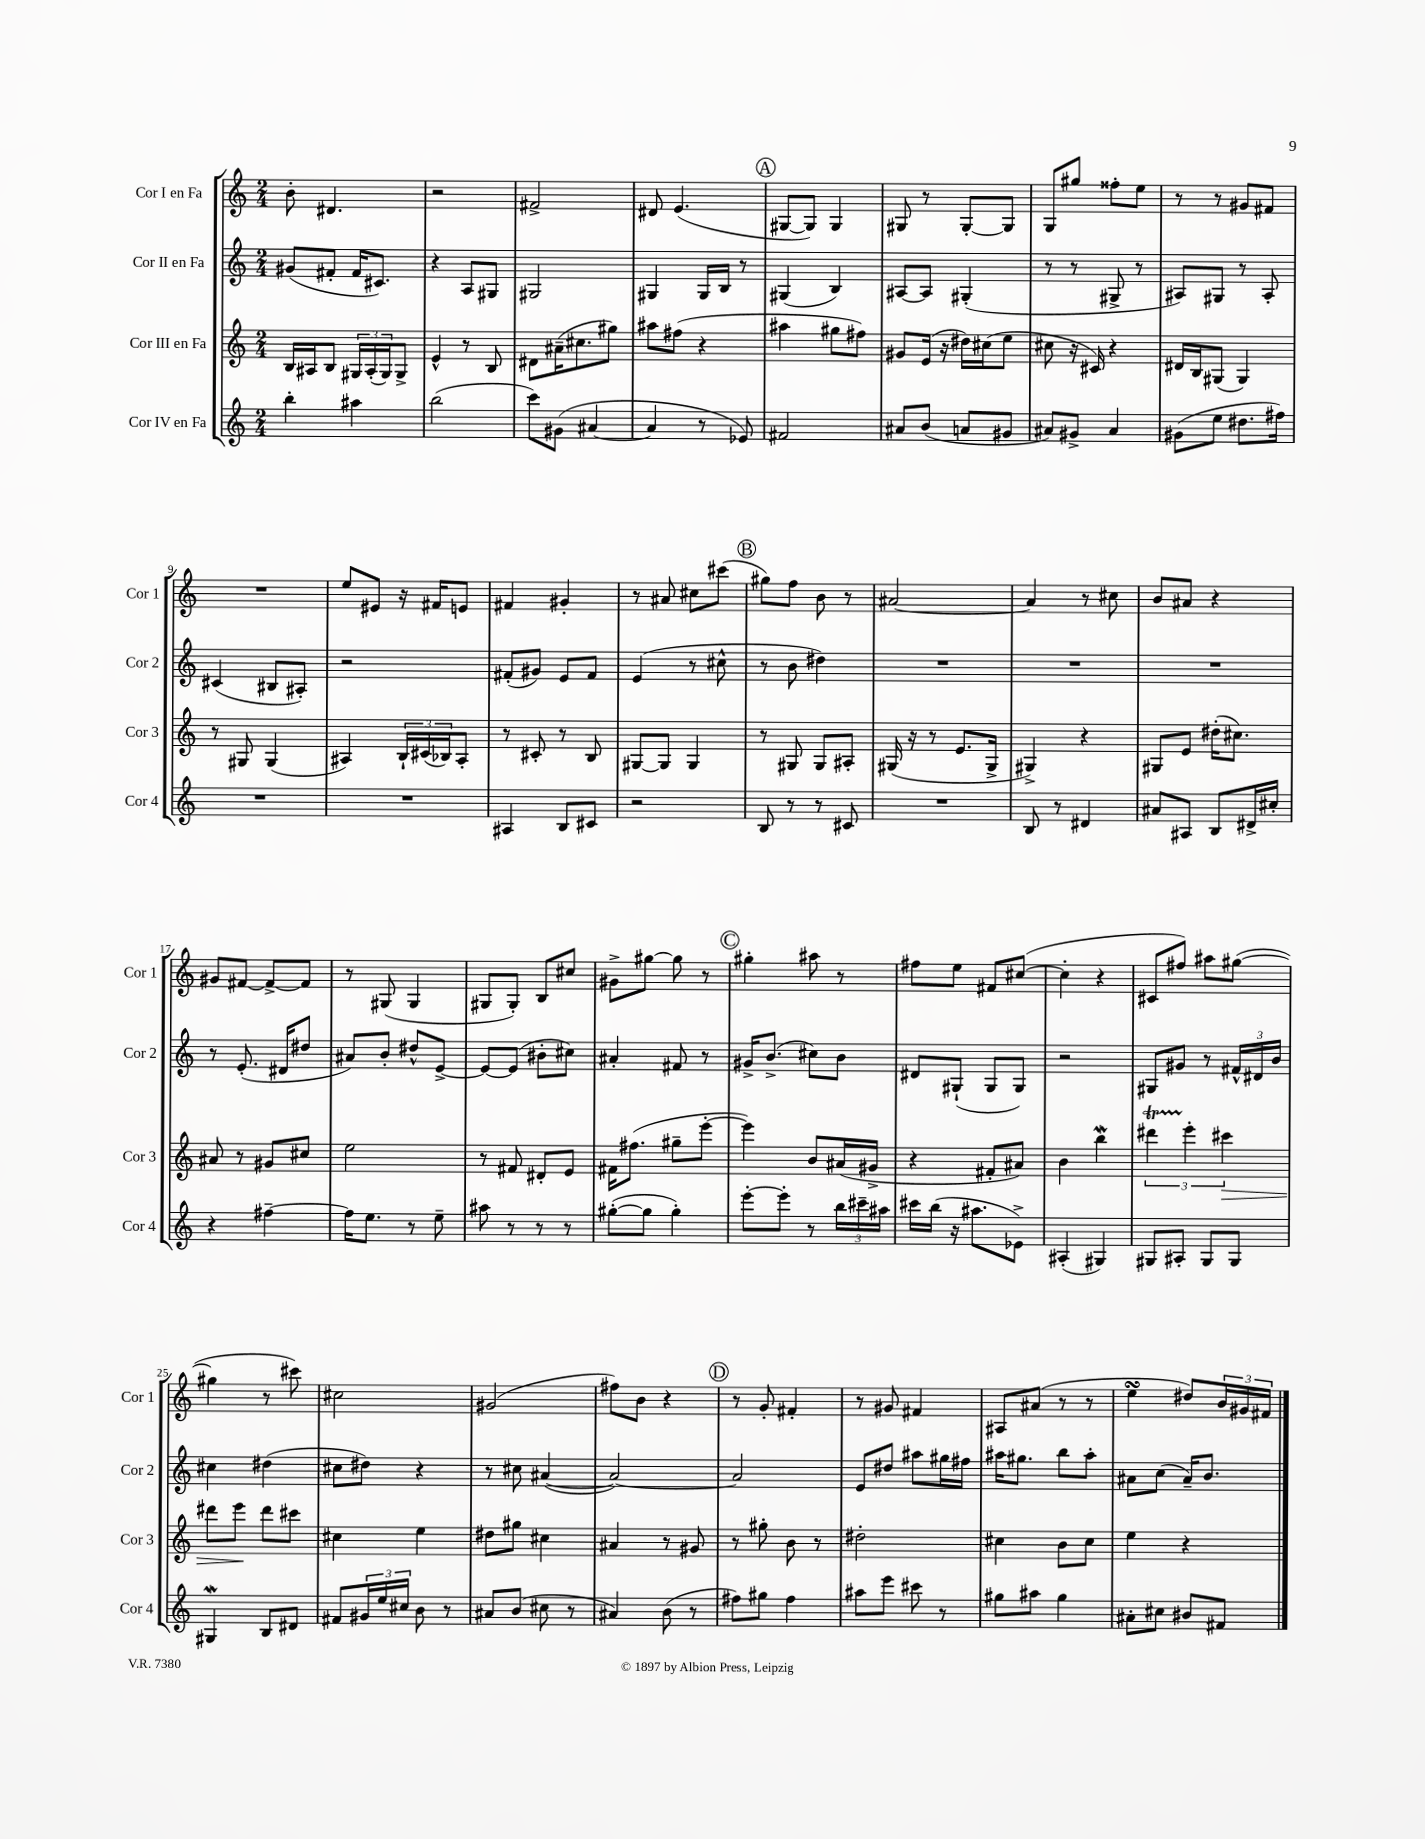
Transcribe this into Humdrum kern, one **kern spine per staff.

**kern	**kern	**kern	**kern
*staff4	*staff3	*staff2	*staff1
*clefG2	*clefG2	*clefG2	*clefG2
*k[]	*k[]	*k[]	*k[]
*M2/4	*M2/4	*M2/4	*M2/4
4bb'	16B	(8g#	8b'
.	16A#	.	.
.	8B	8f#'	4.d#
4aa#	24G#	16f#	.
.	(24A#'	.	.
.	.	8.c#)	.
.	24G#)	.	.
.	8G#^	.	.
=	=	=	=
(2bb	4e^^	4r	2r
.	8r	8A	.
.	8B	8G#	.
=	=	=	=
8ccc)	8d#	2G#	2f#^
(8g#	(16a#~	.	.
.	8.cc#	.	.
[4a#	.	.	.
.	8gg#)	.	.
=	=	=	=
4a#]	8aa#	4G#	8d#
.	(8ff#	.	(4.e
8r	4r	16G#	.
.	.	16B	.
8e-)	.	8r	.
=	=	=	=
2f#	4aa#	(4G#	[8G#
.	.	.	8G#])
.	8gg#	4B)	4G#
.	8ff#)	.	.
=	=	=	=
8a#	8g#	[8A#	8G#
(8b	(16e	8A#]	8r
.	16r	.	.
8a	16dd#)	(4G#'	[8G#'
.	(16cc#	.	.
8g#	8ee	.	8G#]
=	=	=	=
8a#)	8cc#	8r	8G
8g#^	16r	8r	8gg#
.	16c#)	.	.
4a#	4r	8G#^	8ff##'
.	.	8r	8ee
=	=	=	=
(8g#	16d#	8A#)	8r
.	16B	.	.
8ee	(8G#	8G#	8r
8.dd#	4G#)	8r	8g#
.	.	8A#'	8f#
16ff#)	.	.	.
=	=	=	=
2r	8r	(4c#	2r
.	8G#	.	.
.	(4G#	8B#	.
.	.	8A#')	.
=	=	=	=
2r	4A#)	2r	8ee
.	.	.	8e#
.	24B`	.	16r
.	(24c#	.	.
.	.	.	16f#
.	24B-)	.	.
.	8A#'	.	8e
=	=	=	=
4A#	8r	(8f#'	4f#
.	8c#'	8g#)	.
8B	8r	8e	4g#'
8c#	8B	8f#	.
=	=	=	=
2r	[8G#	(4e	8r
.	8G#]	.	8a#
.	4G#	8r	8cc#
.	.	8cc#^^	(8ccc#
=	=	=	=
8B	8r	8r	8gg#)
8r	8G#	8b	8ff
8r	8G#	4dd#)	8b
8c#	8A#'	.	8r
=	=	=	=
2r	(16G#	2r	[2a#
.	16r	.	.
.	8r	.	.
.	8.e	.	.
.	16G#^	.	.
=	=	=	=
8B	4G#^)	2r	4a#]
8r	.	.	.
4d#	4r	.	8r
.	.	.	8cc#
=	=	=	=
8a#	8G#	2r	8b
8A#	8e	.	8a#
8B	(16dd#'	.	4r
.	8.cc#)	.	.
16d#^	.	.	.
16cc#'	.	.	.
=	=	=	=
4r	8a#	8r	8g#
.	8r	(8.e'	[8f#
[4ff#~	8g#	.	8f#^_
.	.	16d#	.
.	8cc#	8dd#	8f#]
=	=	=	=
16ff#]	2ee	8a#)	8r
8.ee	.	.	.
.	.	8b'	(8G#
8r	.	8dd#^^	4G#
8ee~	.	[8e^	.
=	=	=	=
8aa#	8r	8e_	8G#
8r	8f#	(8e]	8G#')
8r	8d#'	8b#'	8B
8r	8e	8cc#)	8cc#
=	=	=	=
([8gg#'	16f#	4a#'	8g#^
.	(8.ff#	.	.
8gg#]	.	.	[8gg#
4gg#')	8gg#~	8f#	8gg#]
.	[8eee'	8r	8r
=	=	=	=
[8eee'	4eee])	16g#^	4gg#'
.	.	(8.b^	.
8eee']	.	.	.
8r	8b	8cc#)	8aa#
24bb	(16a#	8b	8r
24ccc#~	.	.	.
.	16g#^	.	.
24aa#	.	.	.
=	=	=	=
16ccc#	4r	8d#	8ff#
(16bb	.	.	.
16r	.	(8G#`	8ee
8.aa#	.	.	.
.	8f#'	8G#	8f#
8e-^)	8a#)	8G#)	([8cc#
=	=	=	=
(4A#'	4b	2r	4cc#']
4G#)	4bb	.	4r
=	=	=	=
8G#	6ddd#	8G#	8c#
8A#'	.	8g#	8ff#)
.	6eee'	.	.
8G#	.	8r	8aa#
.	6ccc#	.	.
8G#	.	24f#^^	([8gg#
.	.	24d#	.
.	.	24b	.
=	=	=	=
4G#	8ddd#	4cc#	4gg#]
.	8eee	.	.
8B	8ddd#	(4dd#	8r
8d#	8ccc#	.	8ccc#)
=	=	=	=
8f#	4cc#	8cc#	2cc#
24g#	.	8dd#)	.
24ee	.	.	.
24cc#	.	.	.
8b	4ee	4r	.
8r	.	.	.
=	=	=	=
8a#	8dd#	8r	(2g#
(8b	8gg#	8cc#	.
8cc#	4cc#	([4a#	.
8r	.	.	.
=	=	=	=
4a#)	4a#	2a#_)	8ff#)
.	.	.	8b
(8b	8r	.	4r
8r	8g#	.	.
=	=	=	=
8ff#)	8r	2a#]	8r
8gg#	8gg#'	.	8g'
4ff#	8b	.	4f#'
.	8r	.	.
=	=	=	=
8aa#	2dd#'	8e	8r
8eee	.	8dd#	8g#
8ccc#	.	8aa#	4f#
8r	.	16gg#	.
.	.	16ff#	.
=	=	=	=
8gg#	4cc#	16aa#	8A#
.	.	8.gg#	.
8aa#	.	.	(8a#
4gg#	8b	8bb	8r
.	8cc#	8aa#'	8r
=	=	=	=
8a#'	4ee	8a#	4ee
8cc#	.	(8cc	.
8b#	4r	16a#~)	8dd#)
.	.	8.b	.
8f#	.	.	24b
.	.	.	24g#
.	.	.	24f#
==	==	==	==
*-	*-	*-	*-
